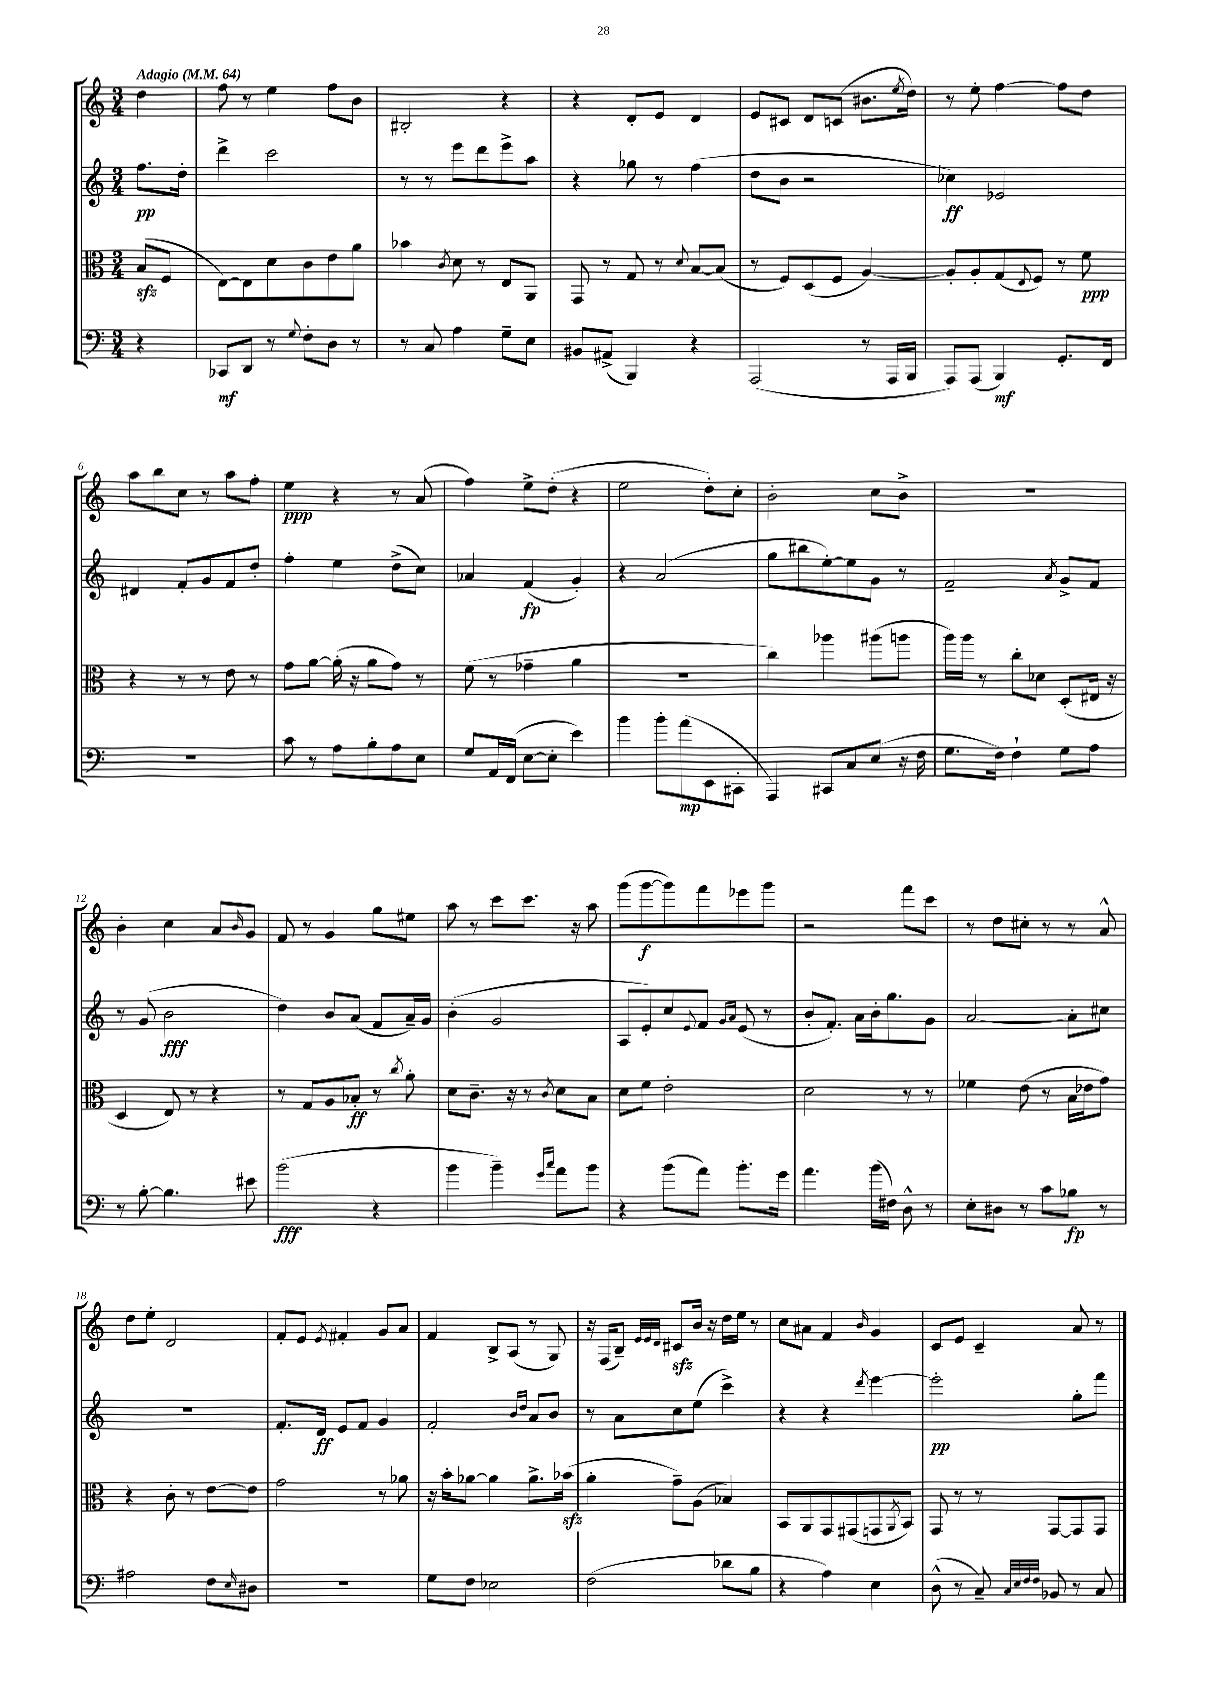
<<
\new StaffGroup <<
\new Staff = "s0" {
    \clef treble \key c \major \numericTimeSignature \time 3/4 \partial 4 \tempo "Adagio" 4 = 64
    d''4 |
    f''8 r8 e''4 f''8 b'8 |
    bis2-. r4 |
    r4 d'8-. e'8 d'4 |
    e'8 cis'8 d'8 c'8( bis'8. \acciaccatura { e''8 } d''16) |
    r8 e''8-. f''4~ f''8 d''8 |
    a''8 b''8 c''8 r8 a''8 f''8-. |
    e''4\ppp r4 r8 a'8( |
    f''4) e''8-> d''8-.( r4 |
    e''2 d''8-.) c''8-. |
    b'2-. c''8 b'8-> |
    R2. |
    b'4-. c''4 a'8 \grace { b'16 } g'8 |
    f'8 r8 g'4 g''8 eis''8 |
    a''8 r8 c'''8 c'''8. r16 a''8 |
    g'''8( g'''8~\f g'''8) f'''8 ees'''8 g'''8 |
    r2 f'''8 c'''8 |
    r8 d''8 cis''8-. r8 r8 a'8-^ |
    d''8 e''8-. d'2 |
    f'8-. e'8 \acciaccatura { e'8 } fis'4-. g'8 a'8 |
    f'4 b8-> a8( r8 g8) |
    r16 f16( b8--) \grace { e'32 e'32 d'32 } cis'8\sfz b'16 r16 d''16 e''16 r8 |
    c''8 ais'8 f'4 \grace { b'16 } g'4 |
    c'8 e'8 c'4-- a'8 r8 \bar "|." |
}
\new Staff = "s1" {
    \clef treble \key c \major \numericTimeSignature \time 3/4 \partial 4
    f''8.\pp d''16-. |
    d'''4-> c'''2 |
    r8 r8 e'''8 d'''8 e'''8-> a''8 |
    r4 ges''8 r8 f''4( |
    d''8 b'8 r2 |
    ces''4\ff) ees'2 |
    dis'4 f'8-. g'8 f'8 d''8-. |
    f''4-. e''4 d''8->( c''8) |
    aes'4 f'4\fp( g'4-.) |
    r4 a'2( |
    g''8 bis''8 e''8~-.) e''8 g'8 r8 |
    f'2-- \acciaccatura { a'8 } g'8-> f'8 |
    r8 g'8( b'2\fff |
    d''4) b'8 a'8( f'8 a'16--) g'16 |
    b'4-.( g'2 |
    a8 e'8-.) c''8 \appoggiatura { e'8 } f'8 \grace { g'16 a'16 } e'8( r8 |
    b'8-. f'8.-.) a'16 b'16-. g''8. g'8 |
    a'2~ a'8-. cis''8 |
    R2. |
    f'8.-. d'16\ff e'8 f'8 g'4 |
    f'2-. \grace { b'16 d''16 } a'8 b'8 |
    r8 a'8 c''8 e''8( c'''4->) |
    r4 r4 \acciaccatura { d'''8 } e'''4~ |
    e'''2-.\pp g''8-. f'''8 \bar "|." |
}
\new Staff = "s2" {
    \clef alto \key c \major \numericTimeSignature \time 3/4 \partial 4
    b8\sfz( f8 |
    e8~) e8 d'8 c'8 e'8 a'8 |
    bes'4 \acciaccatura { c'8 } d'8 r8 e8 a,8 |
    g,8 r8 g8 r8 \appoggiatura { d'8 } b8~ b8( |
    r8 f8) d8( f8 a4~) |
    a8-. a8-. g8( \appoggiatura { e8 } f8) r8 f'8\ppp |
    r4 r8 r8 e'8 r8 |
    g'8 a'8~ a'16-.( r16 a'8 g'8) r8 |
    f'8( r8 ges'4-- a'4 |
    R2. |
    c''4) aes''4 ais''8( a''8 |
    a''16) a''16 r8 c''8-. des'8 d8-.( eis16 r16 |
    d4 e8) r8 r4 |
    r8 g8 a8 bes8-.\ff r8 \acciaccatura { c''8 } a'8-. |
    d'8 c'8.-- r16 r8 \acciaccatura { c'8 } d'8 b8 |
    d'8 f'8 e'2-. |
    d'2 r8 r8 |
    fes'4 e'8( r8 b16 ees'16 g'8) |
    r4 c'8-. r8 e'8~ e'8 |
    g'2 r8 aes'8 |
    r16 b'16-. aes'8~ aes'4 aes'8.-> bes'16\sfz( |
    a'4-. g'8--) a8( bes4) |
    b,8 a,8 g,8 gis,8( g,8 \acciaccatura { a,8 } b,8) |
    g,8 r8 r8 g,8~ g,8 g,8 \bar "|." |
}
\new Staff = "s3" {
    \clef bass \key c \major \numericTimeSignature \time 3/4 \partial 4
    r4 |
    ces,8\mf d,8 r8 \appoggiatura { g8 } f8-. d8 r8 |
    r8 c8 a4 g8-- e8 |
    bis,8 ais,8->( b,,4) r4 |
    a,,2( r8 a,,16 b,,16 |
    a,,8) a,,8( b,,4\mf) g,8.-. f,16 |
    R2. |
    c'8 r8 a8 b8-. a8 e8 |
    g8 a,16 f,16( e8~ e8-. e'4) |
    b'4 b'8-. a'8\mp( e,8 cis,8-. |
    a,,4) cis,8 c8 e8( r16 f16 |
    g8. f16) f4-! g8 a8 |
    r8 b8~-. b4. eis'8 |
    b'2\fff( r4 |
    b'4 b'4--) \grace { g'16 c''16 } a'8 b'8 |
    r4 b'8( a'8) b'8.-. g'16 |
    a'4. b'16( fis16) d8-^ r8 |
    e8-. dis8 r8 c'8 bes8\fp r8 |
    ais2 f8 \grace { e16 } dis8 |
    R2. |
    g8 f8 ees2 |
    f2( des'8 b8 |
    r4 a4) e4 |
    d8-^( r8 c8--) \grace { c32 e32 f32 f32 } bes,8 r8 c8 \bar "|." |
}
>>
>>
